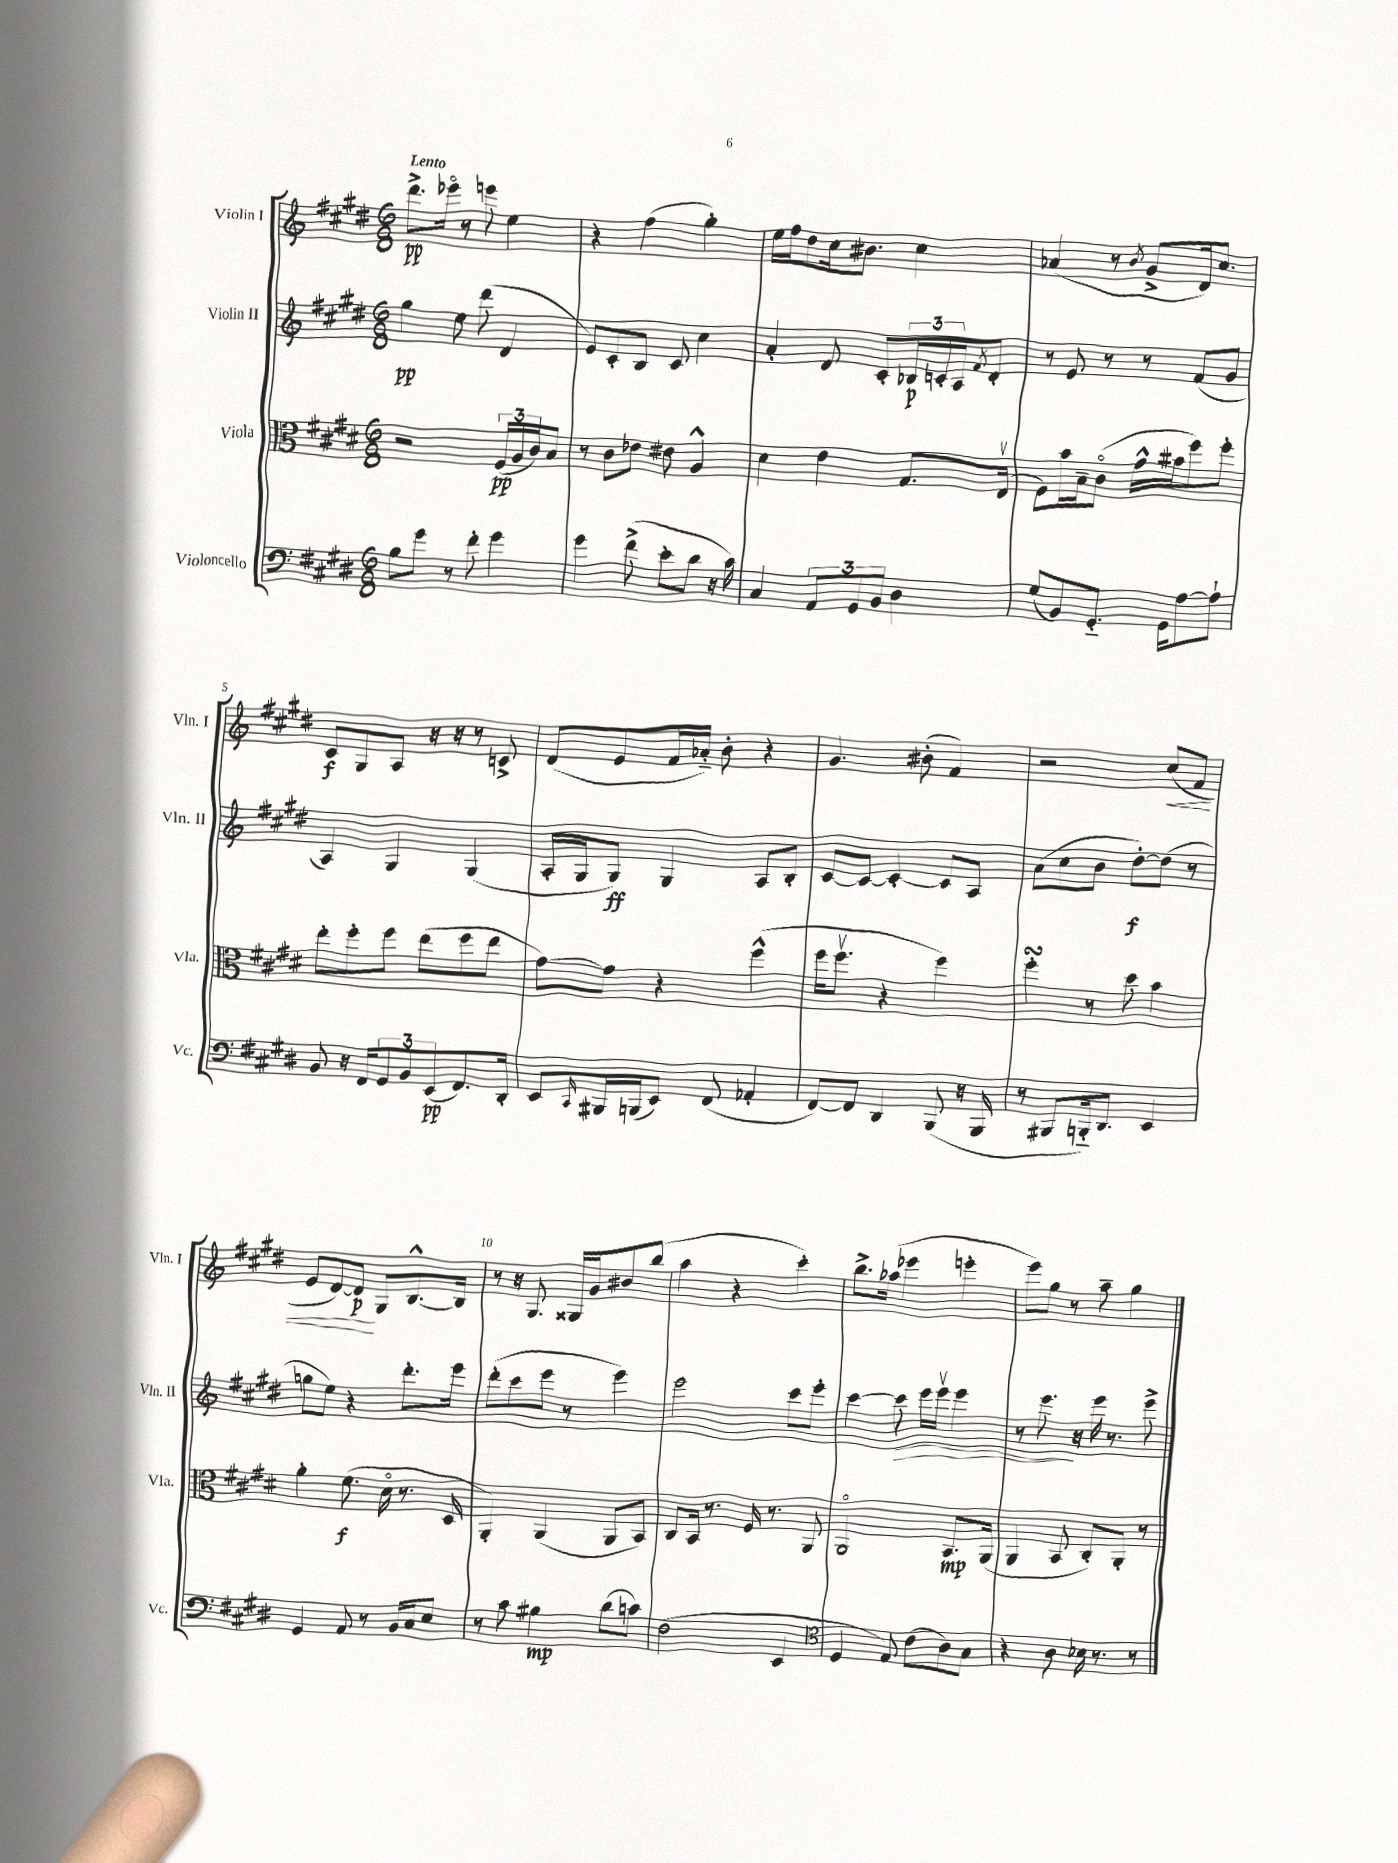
<<
\new StaffGroup <<
\new Staff = "s0" \with { instrumentName = "Violin I" shortInstrumentName = "Vln. I" } {
    \clef treble \key e \major \numericTimeSignature \time 6/8 \tempo "Lento"
    dis'''8.->\pp ees'''16\flageolet r8 e'''8 e''4 |
    r4 fis''4( gis''4-.) |
    e''16 fis''16 dis''8 cis''16 bis'8. cis''4 |
    aes'4( r8 \acciaccatura { b'8 } gis'8-> dis'16) cis''8. |
    cis'8\f gis8 a8 r16 r16 r8 c'8-> |
    dis'8( e'8 fis'16 aes'16-_) b'8-. r4 |
    gis'4. bis'8-.( fis'4) |
    r2 cis''8\<( fis'8 |
    e'8 dis'8~) dis'8\p\! gis8 b8.~-^ b16 |
    r8 r16 gis8. gisis16 gis'16 bis'8 b''8( |
    a''4 r4 cis'''4-.) |
    b''8.-> aes''16( ees'''4 e'''4-. |
    e'''8) gis''8 r8 a''8-- gis''4 \bar "|." |
}
\new Staff = "s1" \with { instrumentName = "Violin II" shortInstrumentName = "Vln. II" } {
    \clef treble \key e \major \numericTimeSignature \time 6/8
    gis''4\pp e''8 dis'''8( dis'4 |
    e'8) cis'8-. b8 cis'8 cis''4 |
    a'4-. dis'8 cis'8-. \tuplet 3/2 { bes16\p c'16-. a16 } \acciaccatura { fis'8 } dis'8-. |
    r8 e'8 r8 r8 fis'8( gis'8 |
    a4) gis4 gis4( |
    a16-. gis16 gis8\ff) gis4 a8 b8-. |
    cis'8~ cis'8~ cis'4~-. cis'8 a8 |
    a'8( cis''8 b'8 dis''8~-.\f) dis''8( r8 |
    g''8 e''8) r4 dis'''8.-. e'''16 |
    dis'''8-.( cis'''8 e'''8 r8 e'''4) |
    e'''2 cis'''8 e'''8-. |
    cis'''4~ cis'''8\> e'''16 e'''16\upbow e'''4 |
    r8 e'''8.\! r16 e'''16 r8. e'''8-> \bar "|." |
}
\new Staff = "s2" \with { instrumentName = "Viola" shortInstrumentName = "Vla." } {
    \clef alto \key e \major \numericTimeSignature \time 6/8
    r2 \tuplet 3/2 { fis16\pp( a16 cis'16) } b8 |
    r8 cis'8 ees'8 eis'8 a4-^ |
    dis'4 e'4 gis8. e16\upbow( |
    fis8) b'16 b16-- cis'8\flageolet( gis'16-^ bis'16 fis''8) fis''8-. |
    e''8-. fis''8-. fis''8 e''8( fis''8 e''8 |
    gis'8~) gis'8 r4 fis''4-^( |
    fis''16 fis''8.\upbow r4 fis''4) |
    fis''4-.\turn r8 dis''8 b'4 |
    a'4-. fis'8.\f( dis'16\flageolet r8. dis16 |
    a,4-.) a,4( a,8 b,8) |
    cis8 b,16 r8. fis16 r8. a,8 |
    a,2\flageolet b,8.\mp a,16( |
    a,4 b,8 cis8-.) a,8-. r8 \bar "|." |
}
\new Staff = "s3" \with { instrumentName = "Violoncello" shortInstrumentName = "Vc." } {
    \clef bass \key e \major \numericTimeSignature \time 6/8
    b8 gis'8 r8 fis'8-. gis'4 |
    gis'4 fis'8->( e'8-. dis'8 r16 cis'16) |
    cis4 \tuplet 3/2 { a,8 gis,8 b,8 } dis4 |
    gis8( b,8) gis,8.-_ gis,16 a8~ a8-! |
    b,8 r16 fis,16 \tuplet 3/2 { gis,8 b,8 e,8\pp( } fis,8.) dis,16-. |
    e,8 \grace { cis,16 } bis,,16 b,,16( e,8) fis,8( aes,4-. |
    fis,8~) fis,8 dis,4 b,,8( r16 b,,16 |
    r8 bis,,8 b,,16-_) dis,8. e,4 |
    gis,4 a,8 r8 b,16 cis16 e8 |
    r8 cis'8 bis4\mp dis'8( c'8) |
    fis2( e,4 |
    \clef tenor dis4 e8) cis'8( a8) gis8 |
    r4 a8 bes16 r8. r8 \bar "|." |
}
>>
>>
\layout { \context { \Score \override BarNumber.break-visibility = ##(#f #t #t) barNumberVisibility = #(every-nth-bar-number-visible 5) } }
